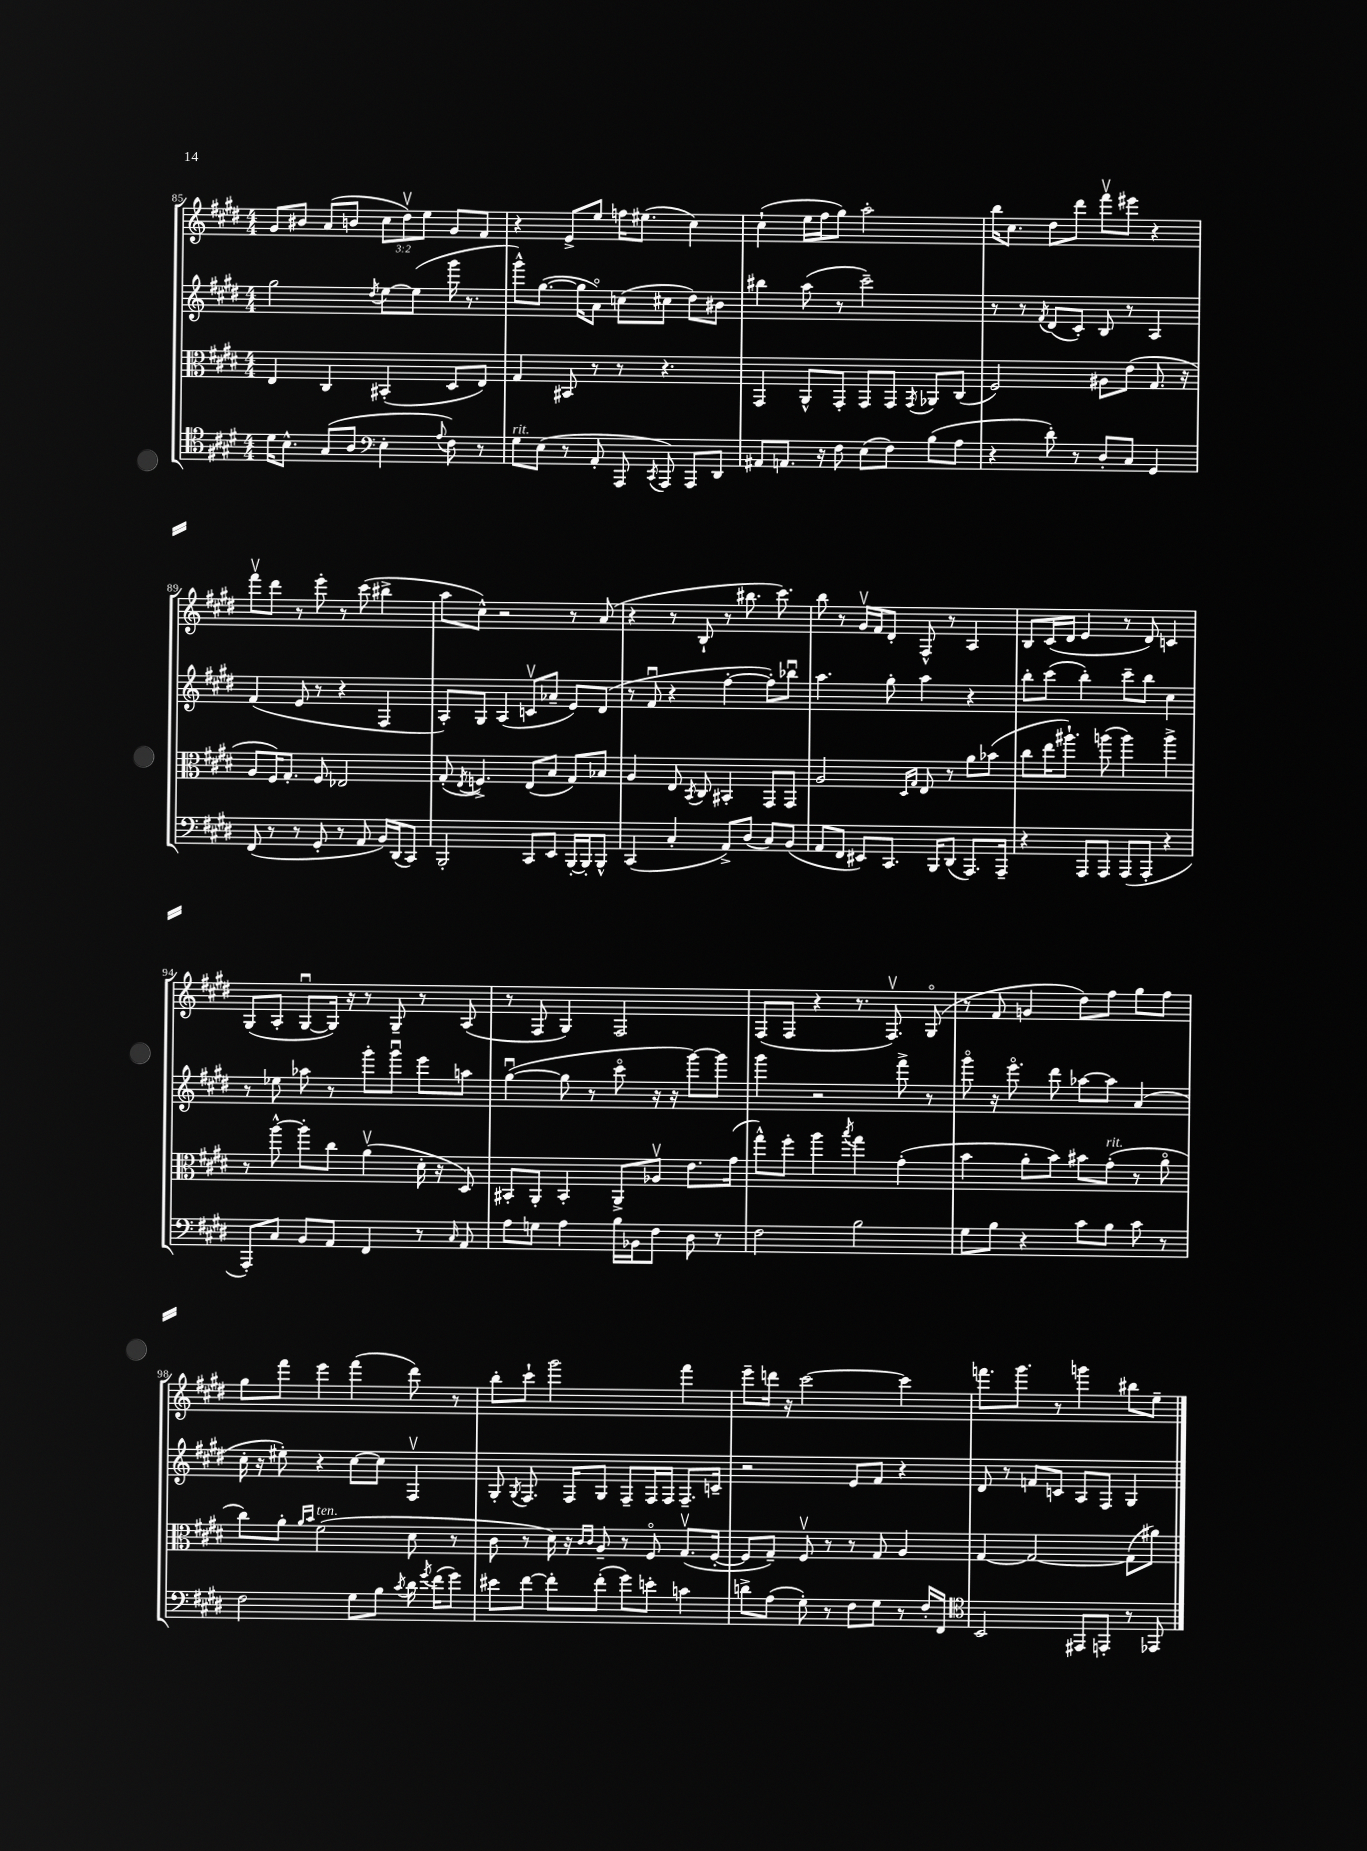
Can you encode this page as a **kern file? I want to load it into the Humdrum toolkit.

**kern	**kern	**kern	**kern
*staff4	*staff3	*staff2	*staff1
*clefC4	*clefC3	*clefG2	*clefG2
*k[f#c#g#d#]	*k[f#c#g#d#]	*k[f#c#g#d#]	*k[f#c#g#d#]
*M4/4	*M4/4	*M4/4	*M4/4
16d#	4E	2gg#	8g#
8.B^^	.	.	.
.	.	.	8b#
(8G#	4C#	.	(8a
8A	.	.	8b
*clefF4	*	*	*
.	.	8qdd#	.
4E'	(4BB#'	[8ee	12cc#
.	.	.	12dd#v)
.	.	(8ee]	.
.	.	.	12ee
8qqA	.	.	.
8F#)	8D#	16ggg#	8g#
.	.	8.r	.
8r	8E)	.	8f#
=	=	=	=
8G#	4G#	8ggg#^^)	4r
(8E	.	([8.gg#	.
8r	8BB#	.	8e^
.	.	16gg#]	.
8AA'	8r	8ao)	8ee
8AAA	8r	(8cc	16ff
.	.	.	(8.ee#
8qCC#	.	.	.
8AAA)	4.r	8cc#	.
8AAA	.	8dd#)	4cc#)
8DD#	.	8b#	.
=	=	=	=
8AA#	4GG#	4bb#	(4cc#`
8.AA	.	.	.
.	8AA^^	(8aa	16ee
16r	.	.	16ff#
8F#	8GG#'	8r	8gg#)
(8E	8GG#	2ccc#~)	2aa'
8F#)	8GG#	.	.
.	8qGG#	.	.
(8B	8AA-	.	.
8A	(8C#	.	.
=	=	=	=
4r	2F#)	8r	16bb
.	.	.	8.cc#
.	.	8r	.
.	.	8qf#	.
8d#')	.	(8d#	8dd#
8r	.	8c#')	8ddd#
8D#'	8A#	8B	8fff#v
8C#	(8e	8r	8eee#
4GG#	8.G#	4A	4r
.	16r	.	.
=	=	=	=
(8FF#	8A	(4f#	8fff#v
8r	16F#)	.	8ddd#
.	8.G#'	.	.
8r	.	8e	8r
8GG#'	8F#	8r	8eee'
8r	2E-	4r	8r
8AA	.	.	(8ccc#
16BB)	.	4F#	4bb#^
(16DD#	.	.	.
8CC#)	.	.	.
=	=	=	=
2BBB'	(8G#'	8A')	8aa
.	8qE	.	.
.	4.F^)	8G#	8cc#^^)
.	.	(4A	2r
8CC#	(8E	8cv	.
8EE	8B	8a-~	.
[16BBB'	8G#)	8e)	8r
16BBB']	.	.	.
8BBB^^	8B-	(8d#	(8a
=	=	=	=
(4CC#	4A	8r	4r
.	.	8f#u	.
4C#'	8E	4r	8r
.	8qBB	.	.
.	8C#	.	8B`
8AA^)	4BB#'	[4ff#'	8r
(8D#	.	.	8.bb#
8C#)	8GG#	8ff#'])	.
.	.	.	8.ccc#)
(8BB	8GG#	8bb-u	.
=	=	=	=
8AA	2A	4.aa	8bb
8FF#	.	.	8r
8EE#)	.	.	16g#v
.	.	.	16f#
8.CC#	.	8gg#'	8d#'
.	16qqD#	.	.
.	16qqG#	.	.
.	8E	4aa	8F#^^
16BBB	.	.	.
(8DD#	8r	.	8r
8.AAA)	8a	4r	4A
.	(8b-	.	.
16AAA~	.	.	.
=	=	=	=
4r	8cc#	8bb'	8B
.	16ee	(8ccc#	(16c#
.	8.aa#`)	.	16d#
8AAA	.	4bb')	4e
8AAA	(8aa	.	.
(8AAA	4aa)	8ccc#~	8r
8AAA'	.	8bb	8d#)
4r	4aa^	4cc#	4c
=	=	=	=
8AAA')	8r	8r	(8G#
8C#	[8aa^^	8ee-	8A'
8BB	8aa']	8aa-	[8G#u
8AA	8cc#	8r	16G#])
.	.	.	16r
4FF#	(4av	8ggg#'	8r
.	.	8ggg#u	8G#~
8r	16d#'	8eee	8r
.	16r	.	.
16qqC#	.	.	.
8AA	8D#)	8aa	(8A
=	=	=	=
8A	8BB#'	([4gg#u	8r
8G	8AA'	.	8F#
4A	4BB#'	8gg#]	4G#)
.	.	8r	.
16B	8AA^	8ccc#o	2F#
16BB-	.	.	.
8F#	8A-v	16r	.
.	.	16r	.
8D#	8.e	[8ggg#)	.
8r	.	8ggg#]	.
.	(16g#	.	.
=	=	=	=
2F#	8gg#^^)	4ggg#	(8F#
.	8ff#'	.	8F#
.	4aa	2r	4r
.	8qbb	.	.
2B	4gg#	.	8.r
.	.	.	8.F#v)
.	(4g#'	8fff#^	.
.	.	8r	(8G#o
=	=	=	=
8G#	4b	8ggg#o	8r
8B	.	16r	8f#
.	.	8.eeeo	.
4r	8a'	.	4g
.	8b)	8ddd#	.
8c#	8b#	[8aa-	8dd#)
8B	(8g#'	8aa-]	8ff#
8c#	8r	(4a	8gg#
8r	8ao	.	8ff#
=	=	=	=
2F#	8cc#)	16cc#'	8gg#
.	.	16r	.
.	8a'	8ee#')	8fff#
.	16qqa	.	.
.	16qqb	.	.
.	(2f#	4r	4eee
8G#	.	[8cc#	(4fff#
8B	.	8cc#]	.
8qc#	.	.	.
16d#	8d#	4F#v	8ddd#)
8qg#	.	.	.
(16f#	.	.	.
8g#)	8r	.	8r
=	=	=	=
8e#	8c#	8G#'	8bb'
.	.	8qG#	.
[8f#	8r	8.F#	8ccc#`
8f#']	16d#)	.	2ggg#
.	16r	16F#	.
.	16qqc#	.	.
.	16qqc#	.	.
(8f#'	8A~	8G#	.
8g#)	8r	8F#~	.
8e'	8F#o	16F#	.
.	.	16F#	.
4c	(8.G#v	8.F#~	4fff#
.	[16F#'	16c~	.
=	=	=	=
8d^	8F#]	2r	8eee~
(8A	8G#~)	.	16ddd
.	.	.	16r
8G#')	8F#v	.	[2ccc#
8r	8r	.	.
8F#	8r	8e	.
8G#	8G#	8f#	.
8r	4A	4r	4ccc#]
16F#'	.	.	.
16FF#	.	.	.
=	=	=	=
*clefC4	*	*	*
2BB	[4G#	8d#	8.fff
.	.	8r	.
.	.	.	8.ggg#
.	2G#_	8f	.
.	.	8c	8r
8EE#	.	8A	4ggg
8EE'	.	8F#	.
8r	(8G#]	4G#	8bb#
8EE-	8a#)	.	8ee~
==	==	==	==
*-	*-	*-	*-
